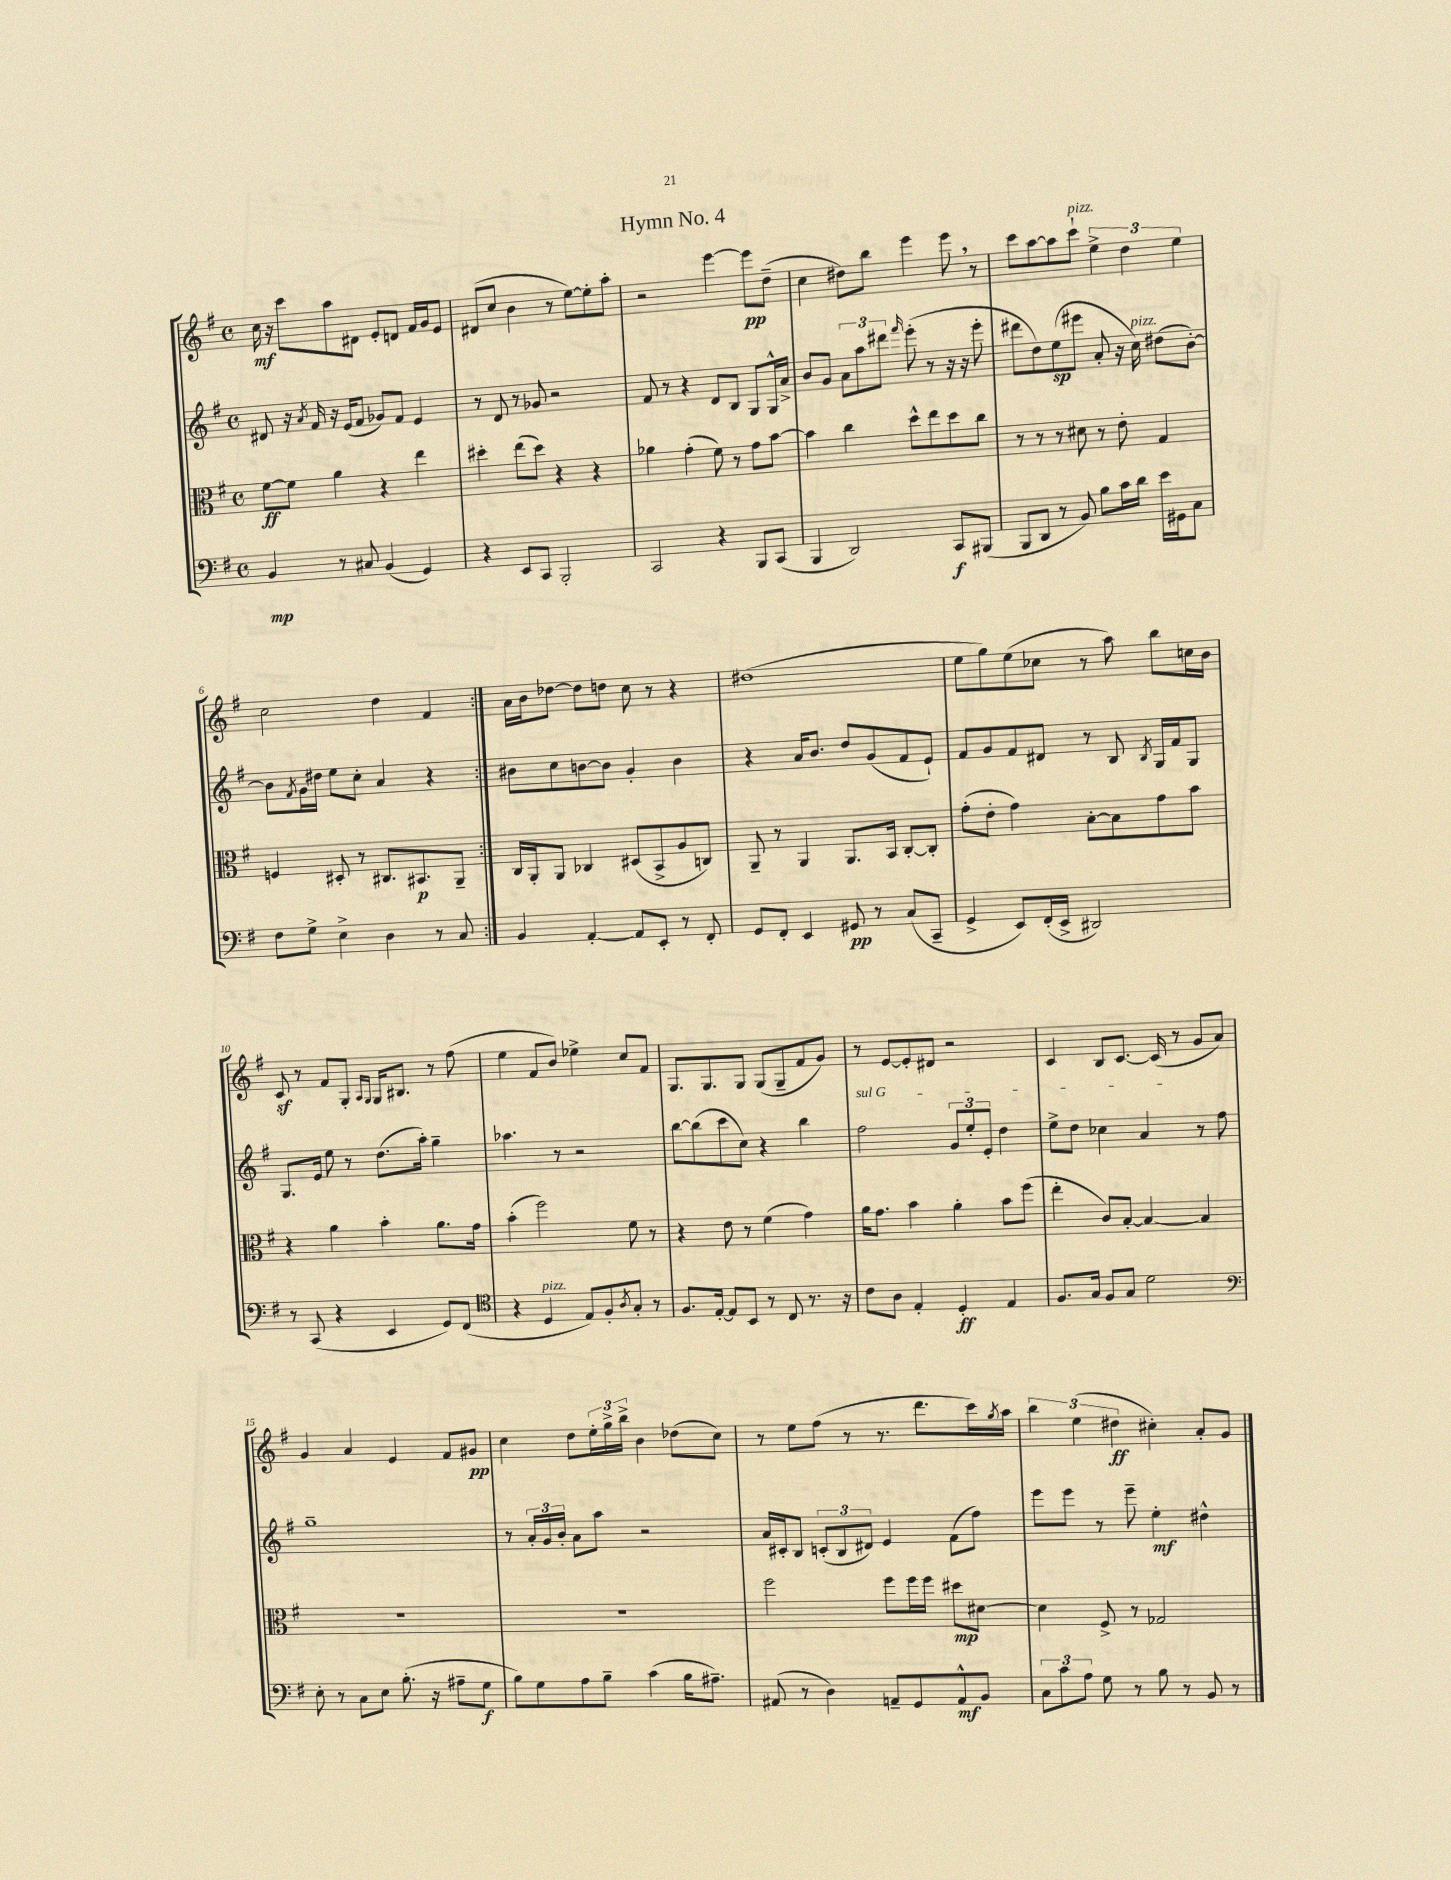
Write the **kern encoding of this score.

**kern	**kern	**kern	**kern
*staff4	*staff3	*staff2	*staff1
*clefF4	*clefC3	*clefG2	*clefG2
*k[f#]	*k[f#]	*k[f#]	*k[f#]
*M4/4	*M4/4	*M4/4	*M4/4
*met(c)	*met(c)	*met(c)	*met(c)
4BB	[8f#	8d#	16cc
.	.	.	16r
.	8f#]	16r	8ccc
.	.	8qa	.
.	.	16f#	.
8r	4a	16r	8aa
.	.	(16e	.
8C#	.	8f#	8d#
(4BB	4r	8g-)	8e'
.	.	8f#	8d
4GG)	4ee	4e	16f#
.	.	.	16g
.	.	.	8e
=	=	=	=
4r	4dd#'	8r	(8d#
.	.	8d	8cc
8EE	(8ee	8r	4b
8CC	8dd#)	8g-	.
2BBB'	4r	2r	8r
.	.	.	[8ee)
.	4r	.	8ee']
.	.	.	8aa'
=	=	=	=
2CC	4a-	8f#	2r
.	.	8r	.
.	(4g'	4r	.
4r	8f#)	8d	[4eee
.	8r	8B	.
8BBB	8g	8G	8eee]
(8CC	[8b	16G^^	(8dd~
.	.	16a^	.
=	=	=	=
4BBB	4b]	8b	4cc
.	.	8g	.
2DD)	4cc	12a	8dd#)
.	.	12aa	.
.	.	.	8bb
.	.	12ddd#	.
.	.	16qqfff#	.
.	8dd^^	(8eee'	4eee
.	8ee	8r	.
8CC	8dd	16r	8eee
.	.	16r	.
(8BBB#	8cc	8eee'	8r
=	=	=	=
8BBB	8r	8ddd#	8ccc
8DD	8r	8dd)	[8aa
8r	8r	(8ee	8aa]
8BB)	8d#	8eee#	8ccc`
8B	8r	8a'	6ee^
16c	8e'	16r	.
.	.	.	6dd
16d	.	16cc)	.
16e	4G	(8dd#	.
16GG#	.	.	.
.	.	.	6ee
8C	.	[8b')	.
=	=	=	=
8F#	4F	8b]	2cc
.	.	8qf#	.
8G^	.	16g	.
.	.	16dd#	.
4E^	8D#'	8ee	.
.	8r	8cc'	.
4D	8.C#	4a	4dd
.	8.BB#	.	.
8r	.	4r	4f#
8C	8AA~	.	.
=:|!	=:|!	=:|!	=:|!
4BB	16C	8b#	16a
.	16AA'	.	16b
.	8AA	8cc	[8dd-
[4AA'	4C-	[8b	8dd-]
.	.	8b]	8dd
8AA]	(8D#	4g'	8cc
8EE'	8BB^	.	8r
8r	8A	4b	4r
8FF#'	8C)	.	.
=	=	=	=
8GG	8AA~	4r	(1dd#
8FF#'	8r	.	.
4EE	4AA	16a	.
.	.	8.b	.
8GG#	8.AA	8dd	.
8r	.	(8g	.
.	16BB	.	.
(8C	[8C'	8f#	.
8CC~	8C']	8e`)	.
=	=	=	=
4GG^	(8g'	8f#	8ee
.	8e'	8g	8gg)
8EE)	4g)	8f#	(8ee
(16FF#'	.	8d#	8cc-
16EE^	.	.	.
2DD#)	[8B'	8r	8r
.	8B]	8B	8aa)
.	.	8qB	.
.	8g	16G	8bb
.	.	16f#	.
.	8b	8G	16cc
.	.	.	16b
=	=	=	=
8r	4r	8.G	8c
(8CC	.	.	8r
.	.	16e	.
4r	4a	8ee	8f#
.	.	8r	8G'
.	.	.	16qqA
.	.	.	16qqG
4EE	4b'	(8.dd	16G
.	.	.	8.B#
.	.	16aa')	.
8GG)	8.a	4gg~	8r
(8FF#	.	.	(8ff#
.	16g	.	.
=	=	=	=
*clefC4	*	*	*
4r	(4b'	4.aa-	4ee
4D	2ff#)	.	8f#
.	.	8r	8b)
8E)	.	2r	4ee-^
8F#'	.	.	.
8qA	.	.	.
8G'	8f#	.	8cc
8r	8r	.	8f#
=	=	=	=
8.F#	4r	[8bb	8.G
.	.	(8bb]	.
[16E'	.	.	8.G
8E]	8e	8ccc	.
8BB	8r	8cc)	8G
8r	(4f#	4r	(8G
8C	.	.	8G~
8.r	4g)	4bb	8f#
.	.	.	8g)
16r	.	.	.
=	=	=	=
8c	16a	2ff#	8r
.	8.g	.	.
8A	.	.	[8e
4E'	4b	.	8e']
.	.	.	8d#
4D'	4a'	12g	2r
.	.	12ee'	.
.	.	12e'	.
4E	8b	4dd	.
.	(8ff#	.	.
=	=	=	=
8.F#	4ee'	8ee^	4c
.	.	8dd	.
16G	.	.	.
8F#	8c)	4cc-	8B
8G	[8B'	.	[8.c
2d	4B_	4a	.
.	.	.	(16c]
.	.	.	8r
.	4B]	8r	8g
.	.	8ff#	8a)
=	=	=	=
*clefF4	*	*	*
8E'	1r	1gg~	4g
8r	.	.	.
8C	.	.	4a
8E	.	.	.
(8.B'	.	.	4e
16r	.	.	.
8A#~	.	.	8f#
8G	.	.	8g#
=	=	=	=
8B)	1r	8r	4cc
8G	.	24a'	.
.	.	24g	.
.	.	24b'	.
8A	.	8a	8dd
8B~	.	8aa	24ee'
.	.	.	24gg^
.	.	.	24bb^
(4c	.	2r	4b
16B	.	.	(8dd-
8.A#~)	.	.	.
.	.	.	8cc)
=	=	=	=
(8AA#	2ff#	16a	8r
.	.	16c#'	.
8r	.	8B	8ee
4D)	.	(12c'	(8ff#
.	.	12B	.
.	.	.	8r
.	.	12d#)	.
8AA~	8ff#	4e	8.r
8GG	16ff#	.	.
.	16ff#	.	8.ddd
8AA^^	8dd#	(8f#	.
8BB	[8d#	8ff#)	16ccc)
.	.	.	8qgg
.	.	.	16aa
=	=	=	=
12C	4d#]	8eee	6bb
12c	.	.	.
.	.	8eee	.
12A	.	.	(6ee
8G	8F#^	8r	.
.	.	.	6dd#
8r	8r	8eee~	.
8B	2G-	4ee'	4cc#')
8r	.	.	.
8BB	.	4dd#^^	8a'
8r	.	.	8g
==	==	==	==
*-	*-	*-	*-
